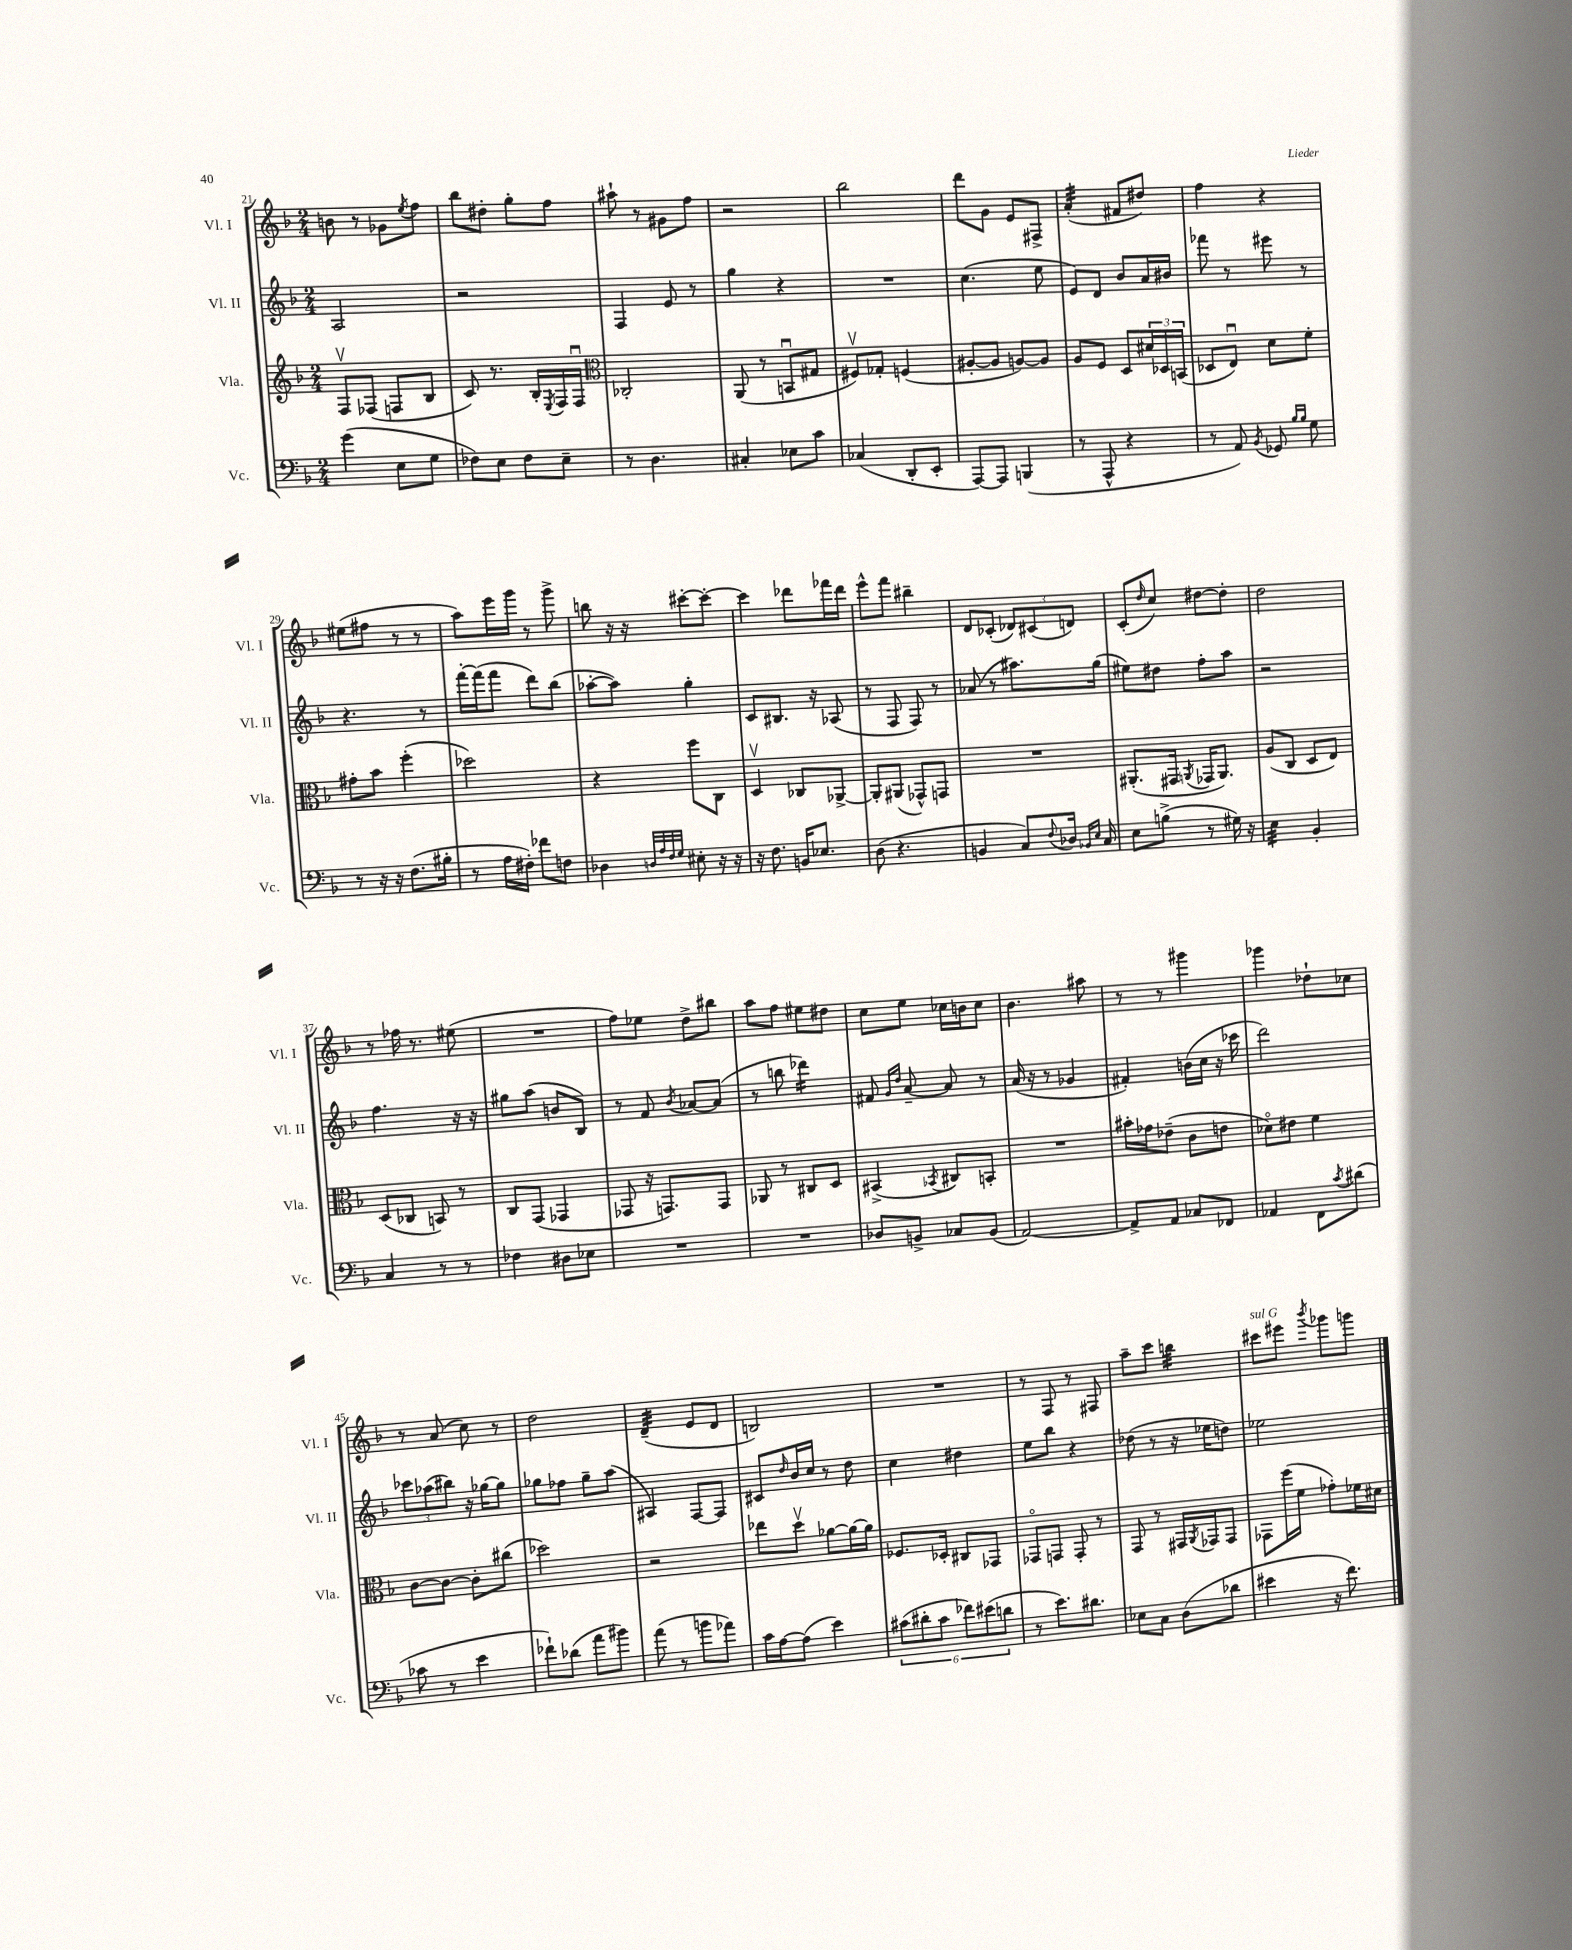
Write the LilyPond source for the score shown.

<<
\new StaffGroup <<
\new Staff = "s0" \with { instrumentName = "Vl. I" shortInstrumentName = "Vl. I" } {
    \clef treble \key f \major \numericTimeSignature \time 2/4
    b'8 r8 ges'8 \acciaccatura { e''8 } f''8 |
    bes''8 dis''8-. g''8-. f''8 |
    ais''8-! r8 gis'8 f''8 |
    r2 |
    bes''2 |
    d'''8 g'8 e'8 fis8-> |
    a'4:32-.( fis'8 dis''8) |
    f''4 r4 |
    eis''8( fis''8 r8 r8 |
    a''8) e'''16 g'''16 r8 g'''8-> |
    b''8 r16 r16 cis'''8~-. cis'''8~-. |
    cis'''4 des'''8 fes'''16 des'''16 |
    e'''8-^ f'''8 bis''4-- |
    d'8 ces'8-.( \tuplet 3/2 { des'8) cis'8( d'8) } |
    c'8-.( \grace { d''16 } c''8) dis''8~ dis''8-. |
    d''2 |
    r8 fes''16 r8. eis''8( |
    R2 |
    f''8) ees''8 d''8-> bis''8 |
    a''8 f''8 eis''8 dis''8 |
    c''8 e''8 ces''16 b'16 ces''8 |
    bes'4. ais''8 |
    r8 r8 gis'''4 |
    ges'''4 des''8-! ces''8 |
    r8 a'8( c''8) r8 |
    d''2 |
    d'4:32--( e'8 d'8 |
    b2) |
    R2 |
    r8 f8 r8 fis8 |
    a''8-- c'''8 b''4:32 |
    cis'''8^\markup { \italic "sul G" } eis'''8 \acciaccatura { bes'''8 } ges'''8 g'''8 \bar "|." |
}
\new Staff = "s1" \with { instrumentName = "Vl. II" shortInstrumentName = "Vl. II" } {
    \clef treble \key f \major \numericTimeSignature \time 2/4
    a2 |
    r2 |
    f4 e'8 r8 |
    g''4 r4 |
    R2 |
    c''4.( e''8 |
    e'8) d'8 bes'8 a'16 bis'16 |
    fes'''8 r8 eis'''8 r8 |
    r4. r8 |
    f'''16~-. f'''16( f'''8 d'''8) bes''8( |
    aes''8~-. aes''8) g''4-. |
    c'8 bis8. r16 aes8( |
    r8 f8 f8) r8 |
    aes'8( r8 ais''8.) g''16( |
    eis''8) dis''8 f''8-. a''8 |
    r2 |
    f''4. r16 r16 |
    gis''8 a''8( b'8 bes8) |
    r8 f'8 \acciaccatura { bes'8 } aes'8~ aes'8( |
    r8 b''8 des'''4:16) |
    fis'8 \grace { g'16 d''16 } a'8~-- a'8 r8 |
    a'16( r16 r8 ges'4 |
    fis'4-.) b'16( c''16 r16 ces'''16 |
    d'''2) |
    \tuplet 3/2 { ces'''8 aes''8( bis''8) } r16 ges''16~ ges''8 |
    ges''8 fes''8 ges''8-- a''8( |
    ais4) f8~ f8 |
    cis'8 \grace { d''16 } bes'16 c''16 r8 d''8 |
    c''4 dis''4 |
    e''8 bes''8 r4 |
    des''8( r8 r16 ees''16 d''8) |
    ees''2 \bar "|." |
}
\new Staff = "s2" \with { instrumentName = "Vla." shortInstrumentName = "Vla." } {
    \clef treble \key f \major \numericTimeSignature \time 2/4
    f8\upbow fes8( f8 bes8 |
    c'8) r8. bes16-. \acciaccatura { e8 } f16 f16\downbow |
    \clef alto ces2-. |
    a,8( r8 b,8\downbow gis8 |
    fis8\upbow) ges8-. f4( |
    ais8~-. ais8 a8~) a8 |
    a8 f8 d8 \tuplet 3/2 { dis'16 des16 b,16( } |
    des8 e8\downbow) d'8 f'8-. |
    gis'8-. bes'8 f''4-.( |
    des''2) |
    r4 f''8 c8 |
    d4\upbow ces8 aes,8~-> |
    aes,8-. ais,8( ges,8-^) g,8 |
    R2 |
    ais,8.-.( gis,16 \acciaccatura { a,8 } ges,16 a,8.) |
    a8( c8 d8 e8) |
    d8( ces8 b,8) r8 |
    c8 g,8( ges,4 |
    ges,8 r16 g,8.) g,8 |
    aes,8 r8 cis8 d8 |
    bis,4->( \acciaccatura { bes,8 } cis8) b,8-. |
    R2 |
    bis'16-. ges'16 ees'8--( c'8 e'8 |
    des'8\flageolet) eis'8 f'4 |
    c'8~ c'8~ c'8-. cis''8( |
    des''2) |
    r2 |
    ees''8 d''8\upbow aes'8~ aes'16~ aes'16 |
    fes8. des16-. cis8 ges,8 |
    ges,8\flageolet g,8 g,8-. r8 |
    g,8 r8 gis,16 \acciaccatura { a,8 } ges,16 ges,8 |
    ges,8 f''16( f'16 ges'8-.) fes'16 dis'16 \bar "|." |
}
\new Staff = "s3" \with { instrumentName = "Vc." shortInstrumentName = "Vc." } {
    \clef bass \key f \major \numericTimeSignature \time 2/4
    g'4( e8 g8 |
    fes8) e8 fes8 e8-- |
    r8 d4. |
    cis4-. ees8 c'8 |
    ces4( d,8-. e,8-. |
    a,,8~) a,,8 b,,4( |
    r8 a,,8-^ r4 |
    r8 a,8) \acciaccatura { bes,8 } ges,8 \grace { bes16 bes16 } g8 |
    r8 r16 r16 f8.( bis16-. |
    r8 a16 fis16-.) fes'8 f8 |
    des4 \grace { d32 a32 f32 g32 } eis8-. r16 r16 |
    r16 f8. b,16 ees8. |
    d8( r4. |
    b,4 c8) \appoggiatura { f8 } des16 \grace { bes,16 e16 } c16 |
    e8 b8->( r8 gis16) r16 |
    e4:32 bes,4-. |
    c4 r8 r8 |
    fes4 dis8 ees8 |
    R2 |
    R2 |
    des8 b,8-> ces8 b,8( |
    a,2~) |
    a,8-> a,8 ces8 fes,8 |
    aes,4 f,8 \acciaccatura { c'8 } dis'8( |
    ces'8 r8 e'4 |
    fes'8-!) des'8( a'8 bis'8) |
    a'8( r8 b'8 aes'8) |
    c'16 a16~ a8( e'4) |
    \tuplet 6/4 { cis'8( dis'8-. cis'8 fes'8) eis'8( d'8 } |
    r8 e'8.) dis'8. |
    ees8 c8 d8( des'8 |
    eis'4 r16 f'8.) \bar "|." |
}
>>
>>
\layout { \context { \Score currentBarNumber = #21 } }
